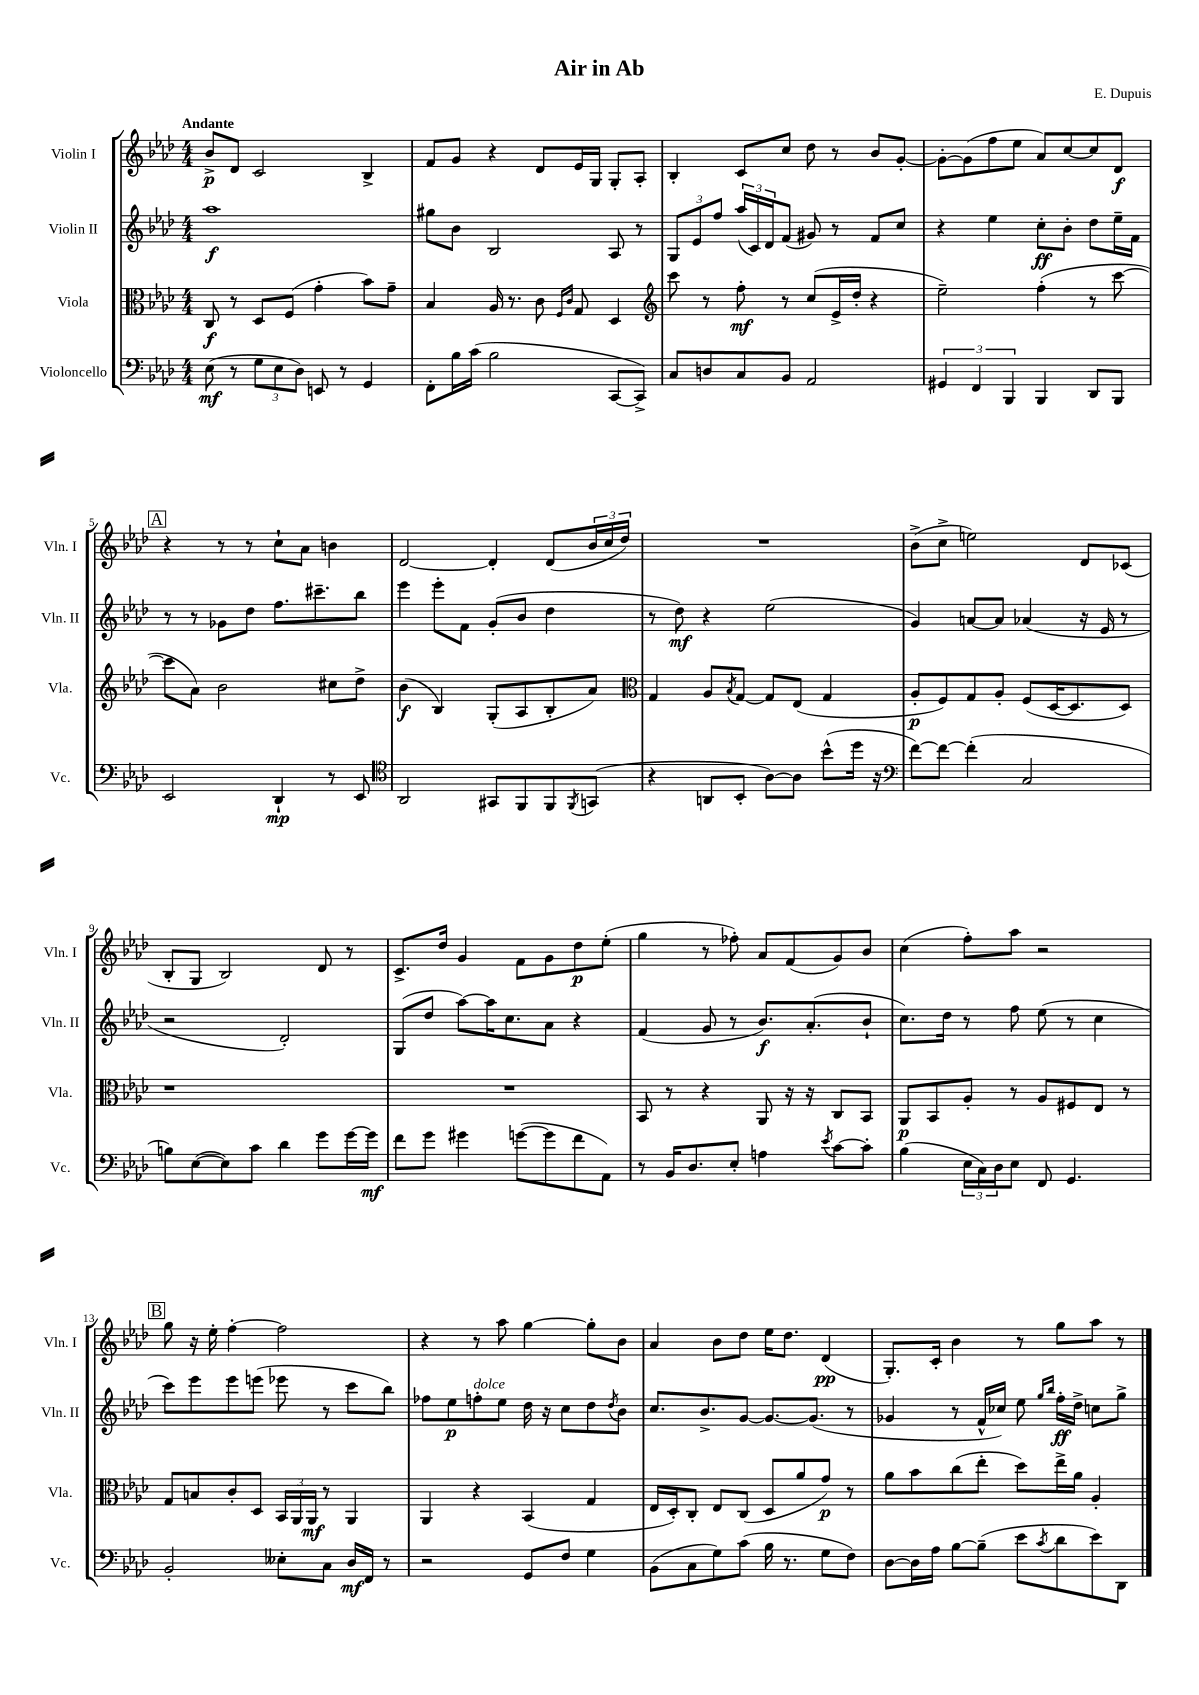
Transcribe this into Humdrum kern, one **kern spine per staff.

**kern	**kern	**kern	**kern
*staff4	*staff3	*staff2	*staff1
*clefF4	*clefC3	*clefG2	*clefG2
*k[b-e-a-d-]	*k[b-e-a-d-]	*k[b-e-a-d-]	*k[b-e-a-d-]
*M4/4	*M4/4	*M4/4	*M4/4
(8E-\	8C/	1aa-	8b-^/L
8r	8r	.	8d-/J
12G\L	8D-/L	.	2c/
12E-\	.	.	.
.	(8F/J	.	.
12D-\J)	.	.	.
8EE/	4g'\	.	.
8r	.	.	.
4GG/	8b-\L)	.	4B-^/
.	8g~\J	.	.
=	=	=	=
8FF'\L	4B-/	8gg#\L	8f/L
16B-\L	.	8b-\J	8g/J
(16c\JJ	.	.	.
2B-\	16A-/	2B-/	4r
.	8.r	.	.
.	8c\	.	8d-/L
.	16qqF/LL	.	.
.	16qqc/JJ	.	.
.	8G/	.	16e-/L
.	.	.	16G/JJ
[8CC/L	4D-/	8A-/	8G'/L
8CC^/]J)	.	8r	8A-'/J
=	=	=	=
*	*clefG2	*	*
8C/L	8ccc\	12G/L	4B-'/
.	.	12e-/	.
8D/	8r	.	.
.	.	12ff/J	.
8C/	8ff'\	(24aa-/LL	8c/L
.	.	24c/)	.
.	.	24d-/J	.
8BB-/J	8r	(8f/J	8cc/J
2AA-/	(8cc/L	8g#/)	8dd-\
.	16e-^/L	8r	8r
.	16dd-'/JJ	.	.
.	4r	8f/L	8b-/L
.	.	8cc/J	[8g'/J
=	=	=	=
6GG#/	2ee-~\)	4r	8g'\_L
.	.	.	(8g\]
6FF/	.	.	.
.	.	4ee-\	8ff\
6BBB-/	.	.	.
.	.	.	8ee-\J
4BBB-/	(4ff'\	8cc'\L	8a-/L)
.	.	8b-'\J	[8cc/
8DD-/L	8r	8dd-\L	8cc/]
8BBB-/J	[8ccc\	16ee-~\L	8d-/J
.	.	16f\JJ	.
=	=	=	=
2EE-/	8ccc\]L	8r	4r
.	8a-\J)	8r	.
.	2b-\	8g-\L	8r
.	.	8dd-\J	8r
4DD-`/	.	8.ff\L	8cc`\L
.	.	.	8a-\J
.	.	8.ccc#~\	.
8r	8cc#\L	.	4b\
8EE-/	8dd-^\J	8bb-\J	.
=	=	=	=
*clefC4	*	*	*
2AA-/	(4b-\	4eee-\	[2d-/
.	4B-/)	8eee-'\L	.
.	.	8f\J	.
8GG#/L	(8G'/L	(8g'/L	4d-'/]
8FF/	8A-/	8b-/J	.
8FF/	8B-'/	4dd-\	(8d-/L
8qFF/	.	.	.
(8GG/J	8a-/J)	.	24b-/L
.	.	.	24cc/
.	.	.	24dd-/JJ)
=	=	=	=
*	*clefC3	*	*
4r	4G/	8r	1r
.	.	8dd-\)	.
8AA/L	8A-/L	4r	.
.	8qB-/	.	.
8BB-'/J	[8G/J	.	.
[8A-\L)	8G/]L	(2ee-\	.
8A-\]J	(8E-/J	.	.
(8b-^^\L	4G/	.	.
16dd-\Jk	.	.	.
16r	.	.	.
=	=	=	=
*clefF4	*	*	*
[8f\L)	8A-'/L	4g/)	(8b-^\L
8f\_J	8F/)	.	8cc^\J
(4f'\]	8G/	[8a/L	2ee\)
.	8A-'/J	8a/]J	.
2C/	(8F/L	(4a-/	.
.	[16D-/K	.	.
.	8.D-/]	.	.
.	.	16r	8d-/L
.	.	16e-/	.
.	8D-/J)	8r	(8c-/J
=	=	=	=
8B\L)	1r	2r	8B-'/L
([8E-\	.	.	8G/J
8E-\])	.	.	2B-/)
8c\J	.	.	.
4d-\	.	2d-'/)	.
8g\L	.	.	8d-/
[16g\L	.	.	8r
16g\]JJ	.	.	.
=	=	=	=
8f\L	1r	(8G/L	8.c^/L
8g\J	.	8dd-/J	.
.	.	.	16dd-/Jk
4g#\	.	[8aa-\L)	4g/
.	.	16aa-\]K	.
.	.	8.cc\	.
([8g\L	.	.	8f\L
8g\]	.	8a-\J	8g\
8f\	.	4r	8dd-\
8AA-\J)	.	.	(8ee-'\J
=	=	=	=
8r	8BB-/	(4f/	4gg\
16BB-/LK	8r	.	.
8.D-/	.	.	.
.	4r	8g/	8r
8E-'/J	.	8r	8ff-'\)
4A\	8AA-/	8.b-/L)	8a-/L
.	16r	.	(8f/
.	16r	(8.a-'/	.
8qe-/	.	.	.
[8c\L	8C/L	.	8g/)
8c'\]J	8BB-/J	8b-`/J	8b-/J
=	=	=	=
(4B-\	8AA-/L	8.cc\L)	(4cc\
.	8BB-/	.	.
.	.	16dd-\Jk	.
24E-\LL	8A-'/J	8r	8ff'\L)
24C\)	.	.	.
24D-\J	.	.	.
8E-\J	8r	8ff\	8aa-\J
8FF/	8A-/L	(8ee-\	2r
4.GG/	8F#/	8r	.
.	8E-/J	4cc\	.
.	8r	.	.
=	=	=	=
2BB-'/	8G/L	8ccc\L)	8gg\
.	8B/	8eee-\	16r
.	.	.	16ee-'\
.	8c'/	8eee-\	[4ff'\
.	8D-/J	(8eee\J	.
8E--'\L	24BB-/LL	8eee-\	2ff\]
.	24AA-/	.	.
.	24AA-/JJ	.	.
8C\J	8r	8r	.
16D-/LL	4AA-/	8ccc\L	.
16FF/JJ	.	.	.
8r	.	8bb-\J)	.
=	=	=	=
2r	4AA-/	8ff-\L	4r
.	.	8ee-\	.
.	4r	8ff'\	8r
.	.	8ee-\J	8aa-\
8GG/L	(4BB-/	16dd-\	[4gg\
.	.	16r	.
8F/J	.	8cc\L	.
4G\	4G/	8dd-\	8gg'\]L
.	.	8qdd-/	.
.	.	8b-\J	8b-\J
=	=	=	=
(8BB-\L	16E-/LL	8.cc/L	4a-/
.	16D-'/J)	.	.
8C\	8C'/J	.	.
.	.	8.b-^/	.
8G\)	8E-/L	.	8b-\L
(8c\J	(8C/J	[8g/J	8dd-\J
16B-\	8D-/L	8.g/_L	16ee-\LK
8.r	.	.	8.dd-\J
.	8a-/	.	.
.	.	(8.g/]J	.
8G\L	8g/J)	.	(4d-/
8F\J)	8r	8r	.
=	=	=	=
[8D-\L	8a-\L	4g-/	8.G'/L)
16D-\]L	8b-\	.	.
16A-\JJ	.	.	16c'/Jk
[8B-\L	(8cc\	8r	4b-\
(8B-~\]J	8ee-'\J	16f^^/LL	.
.	.	16cc-/JJ)	.
8e-\L	8dd-\L)	8ee-\	8r
.	.	16qqgg/LL	.
8qc/	.	16qqbb-/JJ	.
8d-\	16ee-^\L	16ff'\LL	8gg\L
.	16a-\JJ	16dd-^\JJ	.
8e-\)	4A-'/	8cc\L	8aa-\J
8DD-\J	.	8gg^\J	8r
==	==	==	==
*-	*-	*-	*-
